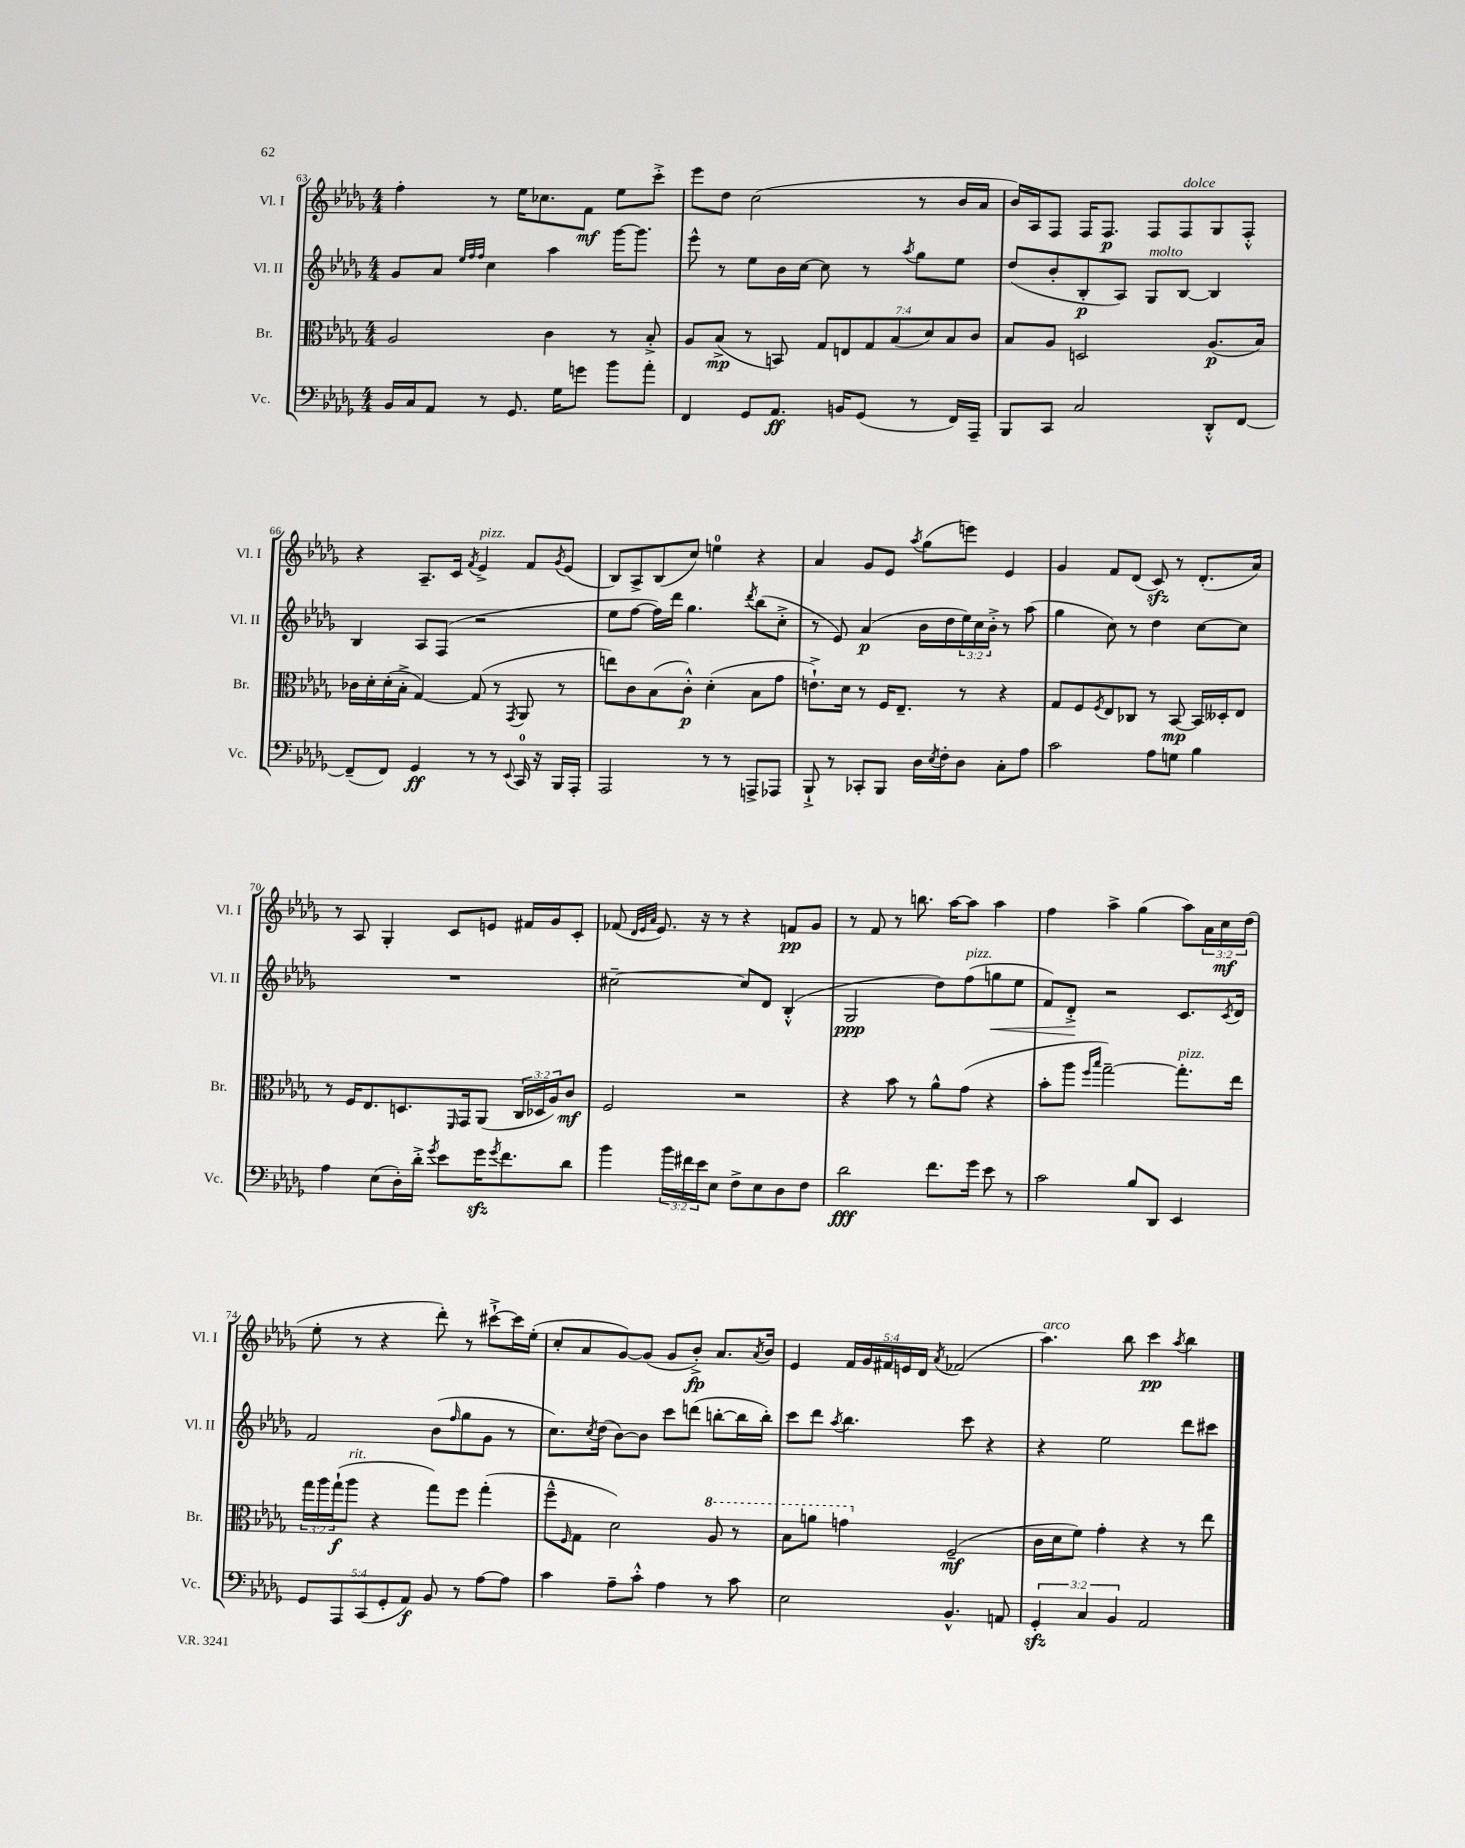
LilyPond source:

<<
\new StaffGroup <<
\new Staff = "s0" \with { instrumentName = "Vl. I" shortInstrumentName = "Vl. I" } {
    \clef treble \key des \major \numericTimeSignature \time 4/4 \override Staff.TupletNumber.text = #tuplet-number::calc-fraction-text
    f''4-. r8 ees''16 ces''8. f'8\mf ees''8 c'''8-.-> |
    ees'''8 des''8 c''2( r8 bes'16 aes'16 |
    bes'16) aes16 f8 f16 f8.\p f8 f8^\markup { \italic "dolce" } ges8 f8-.-^ |
    r4 aes8.-- c'16 \acciaccatura { f'8 } ees'4->^\markup { \italic "pizz." } f'8 \acciaccatura { ges'8 } ees'8( |
    bes8) aes8-> bes8( c''8) e''4-0 r4 |
    aes'4 ges'8 ees'8 \acciaccatura { aes''8 } ges''8( e'''8) ees'4 |
    ges'4 f'8 des'8( c'8\sfz) r8 des'8.-.( aes'16) |
    r8 aes8 ges4-. c'8 e'8 fis'16 ges'16 c'8-. |
    fes'8( \grace { des'32 ees'32 aes'32 } ees'8.) r16 r8 r4 f'8\pp ges'8 |
    r8 f'8 r8 b''8. aes''16~ aes''8 aes''4 |
    f''4 aes''4-> ges''4( aes''8) \tuplet 3/2 { aes'16 c''16\mf des''16( } |
    ees''8-. r8 r4 des'''8-.) r8 cis'''8~-!-> cis'''16 ees''16-.( |
    c''8-. aes'8 ges'8~) ges'8( ges'8 bes'8-.->\fp) aes'8. \acciaccatura { aes'8 } bes'16 |
    ees'4 \tuplet 5/4 { f'16 ges'16 fis'16 e'16 des'16 } \acciaccatura { aes'8 } fes'2( |
    aes''4.^\markup { \italic "arco" }) bes''8 c'''4\pp \acciaccatura { aes''8 } bes''4 \bar "|." |
}
\new Staff = "s1" \with { instrumentName = "Vl. II" shortInstrumentName = "Vl. II" } {
    \clef treble \key des \major \numericTimeSignature \time 4/4 \override Staff.TupletNumber.text = #tuplet-number::calc-fraction-text
    ges'8 aes'8 \grace { ees''32 f''32 f''32 } c''4 aes''4 ges'''16~ ges'''8. |
    ees'''8-^ r8 ees''8 bes'16 c''16~ c''8 r8 \acciaccatura { aes''8 } ges''8 ees''8 |
    des''8( bes'8-. bes8-.\p aes8) ges8^\markup { \italic "molto" } bes8~ bes4 |
    bes4 aes8 f8( r2 |
    ees''8 f''8~ f''16) des'''16 ges''4. \acciaccatura { des'''8 } bes''8( c''8-.-> |
    r8 ees'8) aes'4\p( bes'16 des''16 \tuplet 3/2 { ees''16) c''16 bes'16-.-> } r8 aes''8( |
    ges''4 c''8) r8 des''4 c''8~ c''8 |
    R1 |
    cis''2~-- cis''8 des'8 bes4-.-^( |
    ges2\ppp des''8) f''8^\markup { \italic "pizz." }( g''8\< ees''8 |
    f'8) des'8-.->\! r2 c'8. \acciaccatura { c'8 } des'16 |
    f'2 bes'8( \grace { f''16 } ges''8 ges'8 r8 |
    c''8.) \acciaccatura { c''8 } des''16( bes'8~) bes'8 c'''8 d'''8( b''8~-. b''16 b''16-.) |
    c'''8 des'''8 \acciaccatura { aes''8 } bes''4. c'''8 r4 |
    r4 ees''2 des'''8 cis'''8 \bar "|." |
}
\new Staff = "s2" \with { instrumentName = "Br." shortInstrumentName = "Br." } {
    \clef alto \key des \major \numericTimeSignature \time 4/4 \override Staff.TupletNumber.text = #tuplet-number::calc-fraction-text
    aes2 c'4 r8 bes8-.-> |
    aes8 bes8->\mp( r8 b,8) \tuplet 7/4 { ges8 e8 ges8 bes8( des'8) bes8 c'8 } |
    bes8 aes8 d2 aes8.\p( bes16) |
    ces'16 des'16-. des'16-.( bes16-.-> ges4~) ges8( r8 \acciaccatura { ges,8 } aes,8 r8 |
    e''8) c'8 bes8( c'8-.-^\p) des'4-.( bes8 ges'8 |
    e'8.-!->) des'16 r8 f16 ees8.-- r8 r4 |
    ges8 f8 \acciaccatura { f8 } ees8 ces8 r8 bes,8~\mp bes,16 deses16-. ees8 |
    r8 f16 ees8. d8. \grace { f,16 } ges,16 aes,8( \tuplet 3/2 { c16 des16 aes16) } c'8\mf |
    f2 r2 |
    r4 bes'8 r8 aes'8-^ ges'8( r4 |
    bes'8-. aes''8 \grace { f''16 bes''16 } ges''2~--) ges''8.-.^\markup { \italic "pizz." } ees''16 |
    \tuplet 3/2 { ges''16 aes''16 ges''16-!\f( } aes''8^\markup { \italic "rit." } r4 ges''8) f''8 ges''4-.( |
    f''8---^ \grace { f16 } ges8 des'2) \ottava #1 aes'8 r8 |
    bes'8 a''8 g''4 \ottava #0 f2--\mf( |
    c'16 des'16 f'8) ges'4-. r4 r8 ees''8 \bar "|." |
}
\new Staff = "s3" \with { instrumentName = "Vc." shortInstrumentName = "Vc." } {
    \clef bass \key des \major \numericTimeSignature \time 4/4 \override Staff.TupletNumber.text = #tuplet-number::calc-fraction-text
    bes,16 c16 aes,8 r8 ges,8. ges16 g'8 bes'8 aes'8-. |
    f,4 ges,8 aes,8.\ff b,16 ges,8( r8 f,16) aes,,16-- |
    bes,,8 c,8 c2 des,8-.-^ f,8~ |
    f,8--( f,8) ges,4\ff r8 r8 \appoggiatura { ees,8 } c,16-0 r16 bes,,16 aes,,16-. |
    aes,,2 r8 r8 a,,8-> aes,,8 |
    bes,,8-!-> r8 ces,8-. bes,,8 des16 \acciaccatura { ees8 } f16-. des8 c8-. aes8 |
    c'2 aes8 g8 bes4 |
    aes4 ees8( des16-.) des'16-.-> \acciaccatura { ges'8 } ees'8 ges'16\sfz \acciaccatura { ges'8 } f'8. des'8 |
    bes'4 \tuplet 3/2 { bes'16 fis'16 ees'16 } ees8 f8-> ees8 des8 f8 |
    des'2\fff f'8. ges'16 ees'8 r8 |
    c'2 bes8 des,8 ees,4 |
    \tuplet 5/4 { ges,8 aes,,8 c,8( ges,8-. aes,8\f) } bes,8 r8 aes8~ aes8 |
    c'4 aes8-- c'8-.-^ aes4 r8 c'8 |
    ees2 bes,4.-^ a,8 |
    \tuplet 3/2 { ges,4-.\sfz c4 bes,4 } aes,2 \bar "|." |
}
>>
>>
\layout { \context { \Score currentBarNumber = #63 } }
